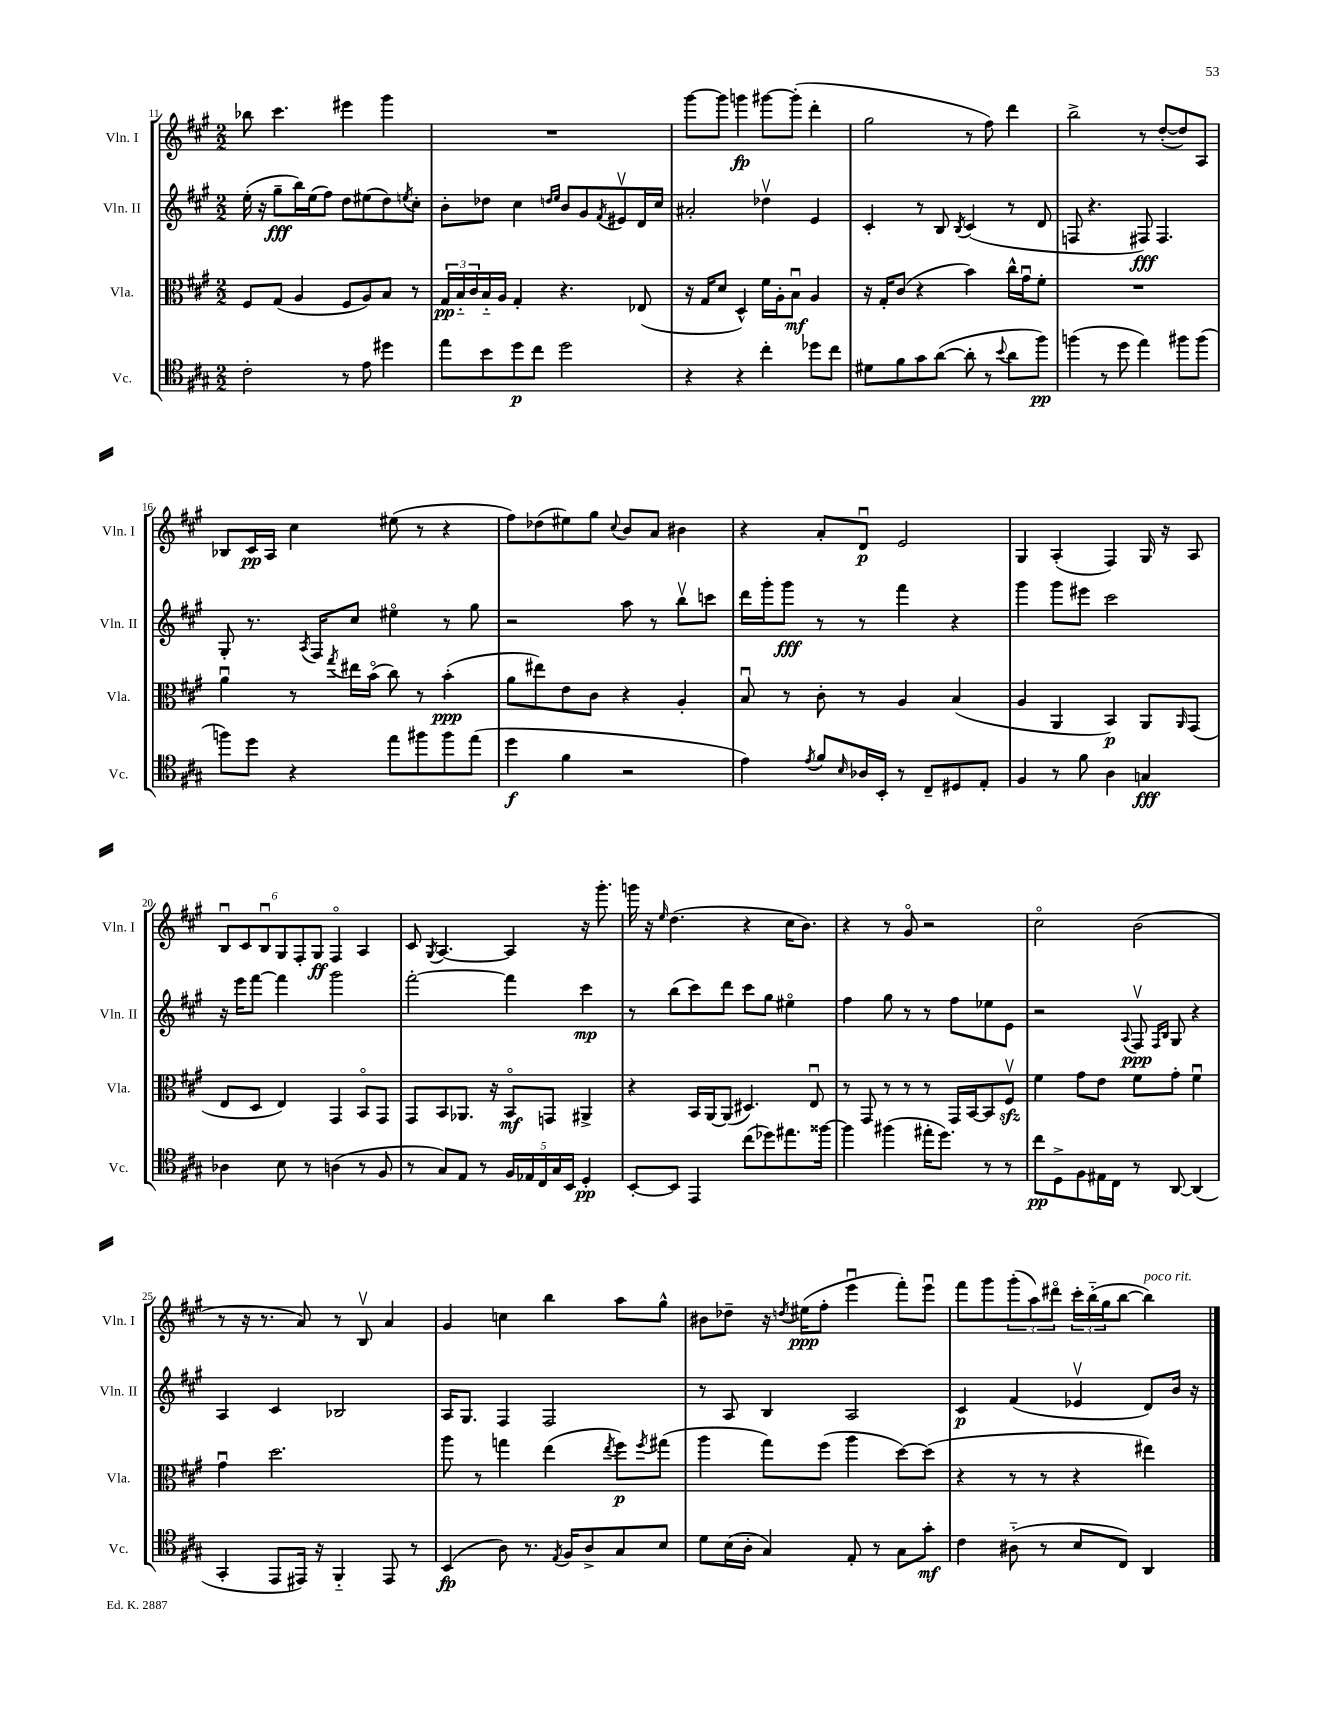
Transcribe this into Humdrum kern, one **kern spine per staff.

**kern	**dynam	**kern	**dynam	**kern	**dynam	**kern	**dynam
*part4	*part4	*part3	*part3	*part2	*part2	*part1	*part1
*staff4	*staff4	*staff3	*staff3	*staff2	*staff2	*staff1	*staff1
*I"Vc.	*	*I"Vla.	*	*I"Vln. II	*	*I"Vln. I	*
*I'Vc.	*	*I'Vla.	*	*I'Vln. II	*	*I'Vln. I	*
*clefC4	*	*clefC3	*	*clefG2	*	*clefG2	*
*k[f#c#g#]	*	*k[f#c#g#]	*	*k[f#c#g#]	*	*k[f#c#g#]	*
*M2/2	*	*M2/2	*	*M2/2	*	*M2/2	*
=11	=11	=11	=11	=11	=11	=11	=11
2c#'\	.	8F#/L	.	(16ee'\	.	8bb-X\	.
.	.	.	.	16r	.	.	.
.	.	(8G#/J	.	8gg#~\L	fff	4.ccc#\	.
.	.	4A/	.	16bb\L)	.	.	.
.	.	.	.	(16ee\J	.	.	.
.	.	.	.	8ff#\J)	.	.	.
8r	.	8F#/L	.	8dd\L	.	4eee#X\	.
8e\	.	8A/)	.	(8ee#X\	.	.	.
4dd#X\	.	8B/J	.	8dd\)	.	4ggg#\	.
.	.	.	.	8qeen/	.	.	.
.	.	8r	.	8cc#'\J	.	.	.
=12	=12	=12	=12	=12	=12	=12	=12
8ee\L	.	24G#/LL	pp	8b'\L	.	1r	.
.	.	24B/	.	.	.	.	.
.	.	24c#/	.	.	.	.	.
8b\	.	16B/	.	8dd-X\J	.	.	.
.	.	16A/JJ	.	.	.	.	.
8dd\	p	4G#'/	.	4cc#\	.	.	.
8cc#\J	.	.	.	.	.	.	.
.	.	.	.	16qqddn/LL	.	.	.
.	.	.	.	16qqee/JJ	.	.	.
2dd\	.	4.r	.	8b/L	.	.	.
.	.	.	.	8g#/	.	.	.
.	.	.	.	8qf#/	.	.	.
.	.	.	.	8e#Xv/	.	.	.
.	.	(8E-X/	.	16d/L	.	.	.
.	.	.	.	16cc#/JJ	.	.	.
=13	=13	=13	=13	=13	=13	=13	=13
4r	.	16r	.	2a#X'/	.	[8ggg#\L	.
.	.	16G#/KL	.	.	.	.	.
.	.	8d/J	.	.	.	8ggg#\J]	.
4r	.	4D^^/)	.	.	.	4gggn\	fp
4cc#'\	.	16f#\LL	.	4dd-Xv\	.	[8ggg#X\L	.
.	.	16A'\J	.	.	.	.	.
.	.	8Bu\J	mf	.	.	(8ggg#'\J]	.
8dd-X\L	.	4A/	.	4e/	.	4ddd'\	.
8cc#\J	.	.	.	.	.	.	.
=14	=14	=14	=14	=14	=14	=14	=14
8d#X\L	.	16r	.	4c#'/	.	2gg#\	.
.	.	16G#'/KL	.	.	.	.	.
8f#\	.	(8c#/J	.	.	.	.	.
8g#\	.	4r	.	8r	.	.	.
([8a\J	.	.	.	8B/	.	.	.
.	.	.	.	8qB/	.	.	.
8a'\]	.	4b\)	.	(4c#/	.	8r	.
8r	.	.	.	.	.	8ff#\)	.
8qqb/	.	.	.	.	.	.	.
8a\L	.	16cc#^^\LL	.	8r	.	4ddd\	.
.	.	16g#u\J	.	.	.	.	.
8ff#\J)	pp	8f#'\J	.	8d/	.	.	.
=15	=15	=15	=15	=15	=15	=15	=15
(4ffn\	.	1r	.	8Fn/	.	2bb^\	.
.	.	.	.	4.r	.	.	.
8r	.	.	.	.	.	.	.
8dd\	.	.	.	.	.	.	.
4ee\)	.	.	.	8F#X/)	fff	8r	.
.	.	.	.	4.F#/	.	([8dd'/L	.
8ff#X\L	.	.	.	.	.	8dd/])	.
(8ff#\J	.	.	.	.	.	8A/J	.
!!LO:LB:g=z
=16	=16	=16	=16	=16	=16	=16	=16
8ffn\L)	.	4au\	.	8G#'/	.	8B-X/L	.
8dd\J	.	.	.	8.r	.	16c#/L	pp
.	.	.	.	.	.	16A/JJ	.
4r	.	8r	.	.	.	4cc#\	.
.	.	.	.	8qA/	.	.	.
.	.	.	.	16F#/KL	.	.	.
.	.	8qgg#/	.	.	.	.	.
.	.	16ee#X\LL	.	8cc#/J	.	.	.
.	.	(16b\JJ	.	.	.	.	.
8ee\L	.	8cc#\)	.	4ee#X\	.	(8ee#X\	.
8ff#X\	.	8r	.	.	.	8r	.
8ff#\	.	(4b'\	ppp	8r	.	4r	.
(8ee\J	.	.	.	8gg#\	.	.	.
=17	=17	=17	=17	=17	=17	=17	=17
4dd\	f	8a\L	.	2r	.	8ff#\L)	.
.	.	8ee#X\)	.	.	.	(8dd-X\	.
4f#\	.	8e\	.	.	.	8ee#X\)	.
.	.	8c#\J	.	.	.	8gg#\J	.
.	.	.	.	.	.	8qqcc#/	.
2r	.	4r	.	8aa\	.	8b/L	.
.	.	.	.	8r	.	8a/J	.
.	.	4A'/	.	8bbv\L	.	4b#X\	.
.	.	.	.	8cccn\J	.	.	.
=18	=18	=18	=18	=18	=18	=18	=18
4e\)	.	8Bu/	.	16ddd\LL	.	4r	.
.	.	.	.	16ggg#'\J	.	.	.
.	.	8r	.	8ggg#\J	fff	.	.
8qe/	.	.	.	.	.	.	.
8f#/L	.	8c#'\	.	8r	.	8a'/L	.
16qqB/	.	.	.	.	.	.	.
16A-X/L	.	8r	.	8r	.	8du/J	p
16BB'/JJ	.	.	.	.	.	.	.
8r	.	4A/	.	4fff#\	.	2e/	.
8C#~/L	.	.	.	.	.	.	.
8D#X/	.	(4B/	.	4r	.	.	.
8E'/J	.	.	.	.	.	.	.
=19	=19	=19	=19	=19	=19	=19	=19
4F#/	.	4A/	.	4ggg#\	.	4G#/	.
8r	.	4AA/	.	8ggg#\L	.	(4A'/	.
8f#\	.	.	.	8eee#X\J	.	.	.
4A\	.	4BB/)	p	2ccc#\	.	4F#/)	.
4Gn/	fff	8AA/L	.	.	.	16G#/	.
.	.	.	.	.	.	16r	.
.	.	16qqAA/	.	.	.	.	.
.	.	(8GG#/J	.	.	.	8A/	.
!!LO:LB:g=z
=20	=20	=20	=20	=20	=20	=20	=20
4A-X\	.	8E/L	.	16r	.	12Bu/L	.
.	.	.	.	16eee\KL	.	.	.
.	.	.	.	.	.	12c#/	.
.	.	8D/J	.	[8fff#\J	.	.	.
.	.	.	.	.	.	12Bu/	.
8B\	.	4E/)	.	4fff#\]	.	12G#/	.
.	.	.	.	.	.	12F#'/	.
8r	.	.	.	.	.	.	.
.	.	.	.	.	.	12G#/J	ff
(4An\	.	4GG#/	.	2ggg#\	.	4F#/	.
8r	.	8BB/L	.	.	.	4A/	.
8F#/	.	8GG#/J	.	.	.	.	.
=21	=21	=21	=21	=21	=21	=21	=21
8r	.	8GG#/L	.	[2fff#'\	.	8c#/	.
.	.	.	.	.	.	8qG#/	.
8G#/L)	.	8BB/	.	.	.	[4.A/	.
8E/J	.	8.AA-X/J	.	.	.	.	.
8r	.	.	.	.	.	.	.
.	.	16r	.	.	.	.	.
20F#/LL	.	8BB/L	mf	4fff#\]	.	4A/]	.
20E-X/	.	.	.	.	.	.	.
20C#/	.	.	.	.	.	.	.
.	.	8GGn/J	.	.	.	.	.
20G#/	.	.	.	.	.	.	.
20BB/JJ	.	.	.	.	.	.	.
4D'/	pp	4AA#X^/	.	4ccc#\	mp	16r	.
.	.	.	.	.	.	8.ggg#'\	.
=22	=22	=22	=22	=22	=22	=22	=22
[8BB'/L	.	4r	.	8r	.	16gggn\	.
.	.	.	.	.	.	16r	.
.	.	.	.	.	.	16qqee/	.
8BB/J]	.	.	.	(8bb\L	.	(4.dd\	.
4EE/	.	16BB/LL	.	8ccc#\)	.	.	.
.	.	[16AA/J	.	.	.	.	.
.	.	(8AA/J]	.	8ddd\J	.	.	.
(8cc#\L	.	4.D#X/)	.	8ccc#\L	.	4r	.
8dd-X\)	.	.	.	8gg#\J	.	.	.
8.ee#X\	.	.	.	4ee#X\	.	16cc#\KL	.
.	.	.	.	.	.	8.b\J)	.
.	.	8Eu/	.	.	.	.	.
[16ff##X\Jk	.	.	.	.	.	.	.
=23	=23	=23	=23	=23	=23	=23	=23
4ff##\]	.	8r	.	4ff#\	.	4r	.
.	.	8GG#/	.	.	.	.	.
(4ff#X\	.	8r	.	8gg#\	.	8r	.
.	.	8r	.	8r	.	8g#/	.
16ee#X'\KL	.	8r	.	8r	.	2r	.
8.dd\J)	.	.	.	.	.	.	.
.	.	16GG#/LL	.	8ff#\L	.	.	.
.	.	[16BB/J	.	.	.	.	.
8r	.	8BB/]	.	8ee-X\	.	.	.
8r	.	8F#zzv/J	.	8e\J	.	.	.
=24	=24	=24	=24	=24	=24	=24	=24
8cc#\L	pp	4f#\	.	2r	.	2cc#\	.
8D^\	.	.	.	.	.	.	.
8F#\	.	8g#\L	.	.	.	.	.
16E#X\L	.	8e\J	.	.	.	.	.
16C#\JJ	.	.	.	.	.	.	.
.	.	.	.	8qqA/	.	.	.
8r	.	8f#\L	.	8F#v/	ppp	(2b\	.
.	.	.	.	16qqF#/LL	.	.	.
.	.	.	.	16qqB/JJ	.	.	.
[8AA/	.	8g#'\J	.	8G#/	.	.	.
(4AA/]	.	4f#u\	.	4r	.	.	.
!!LO:LB:g=z
=25	=25	=25	=25	=25	=25	=25	=25
4GG#'/	.	4g#u\	.	4A/	.	8r	.
.	.	.	.	.	.	16r	.
.	.	.	.	.	.	8.r	.
8EE/L	.	2.dd\	.	4c#/	.	.	.
16EE#X/Jk)	.	.	.	.	.	8a/)	.
16r	.	.	.	.	.	.	.
4FF#/	.	.	.	2B-X/	.	8r	.
.	.	.	.	.	.	8Bv/	.
8EE#/	.	.	.	.	.	4a/	.
8r	.	.	.	.	.	.	.
=26	=26	=26	=26	=26	=26	=26	=26
(4BB/	fp	8aa\	.	16A/KL	.	4g#/	.
.	.	.	.	8.G#/J	.	.	.
.	.	8r	.	.	.	.	.
8A\)	.	4ggn\	.	4F#/	.	4ccn\	.
8.r	.	.	.	.	.	.	.
.	.	(4ee\	.	2F#/	.	4bb\	.
8qE/	.	.	.	.	.	.	.
16F#/KL	.	.	.	.	.	.	.
8A^/	.	.	.	.	.	.	.
.	.	8qee/	.	.	.	.	.
8G#/	.	8ff#\L)	p	.	.	8aa\L	.
.	.	8qff#/	.	.	.	.	.
8B/J	.	(8gg#X\J	.	.	.	8gg#^^\J	.
=27	=27	=27	=27	=27	=27	=27	=27
8d\L	.	4aa\	.	8r	.	8b#X\L	.
(16B\L	.	.	.	8A/	.	8dd-X~\J	.
16A'\JJ	.	.	.	.	.	.	.
4G#/)	.	8gg#\L)	.	4B/	.	16r	.
.	.	.	.	.	.	8qddn/	.
.	.	.	.	.	.	(16ee#X\KL	ppp
.	.	(8ff#\J	.	.	.	8ff#'\J	.
8E'/	.	4aa\	.	2A/	.	4eeeu\	.
8r	.	.	.	.	.	.	.
8G#\L	.	[8dd\L)	.	.	.	8fff#'\L)	.
8g#'\J	mf	(8dd\J]	.	.	.	8eeeu\J	.
=28	=28	=28	=28	=28	=28	=28	=28
4c#\	.	4r	.	4c#/	p	8fff#\L	.
.	.	.	.	.	.	8ggg#\	.
(8A#X\	.	8r	.	(4f#/	.	(12ggg#'\	.
.	.	.	.	.	.	12aa\)	.
8r	.	8r	.	.	.	.	.
.	.	.	.	.	.	12ddd#X\J	.
8B/L	.	4r	.	4e-Xv/	.	24ccc#'\LL	.
.	.	.	.	.	.	(24bb\	.
.	.	.	.	.	.	24gg#\J	.
8C#/J)	.	.	.	.	.	[8bb\J	.
!	!	!	!	!	!	!LO:TX:a:i:t=poco rit.	!
4AA/	.	4ee#X\)	.	8d/L)	.	4bb\])	.
.	.	.	.	16b/Jk	.	.	.
.	.	.	.	16r	.	.	.
==	==	==	==	==	==	==	==
*-	*-	*-	*-	*-	*-	*-	*-
